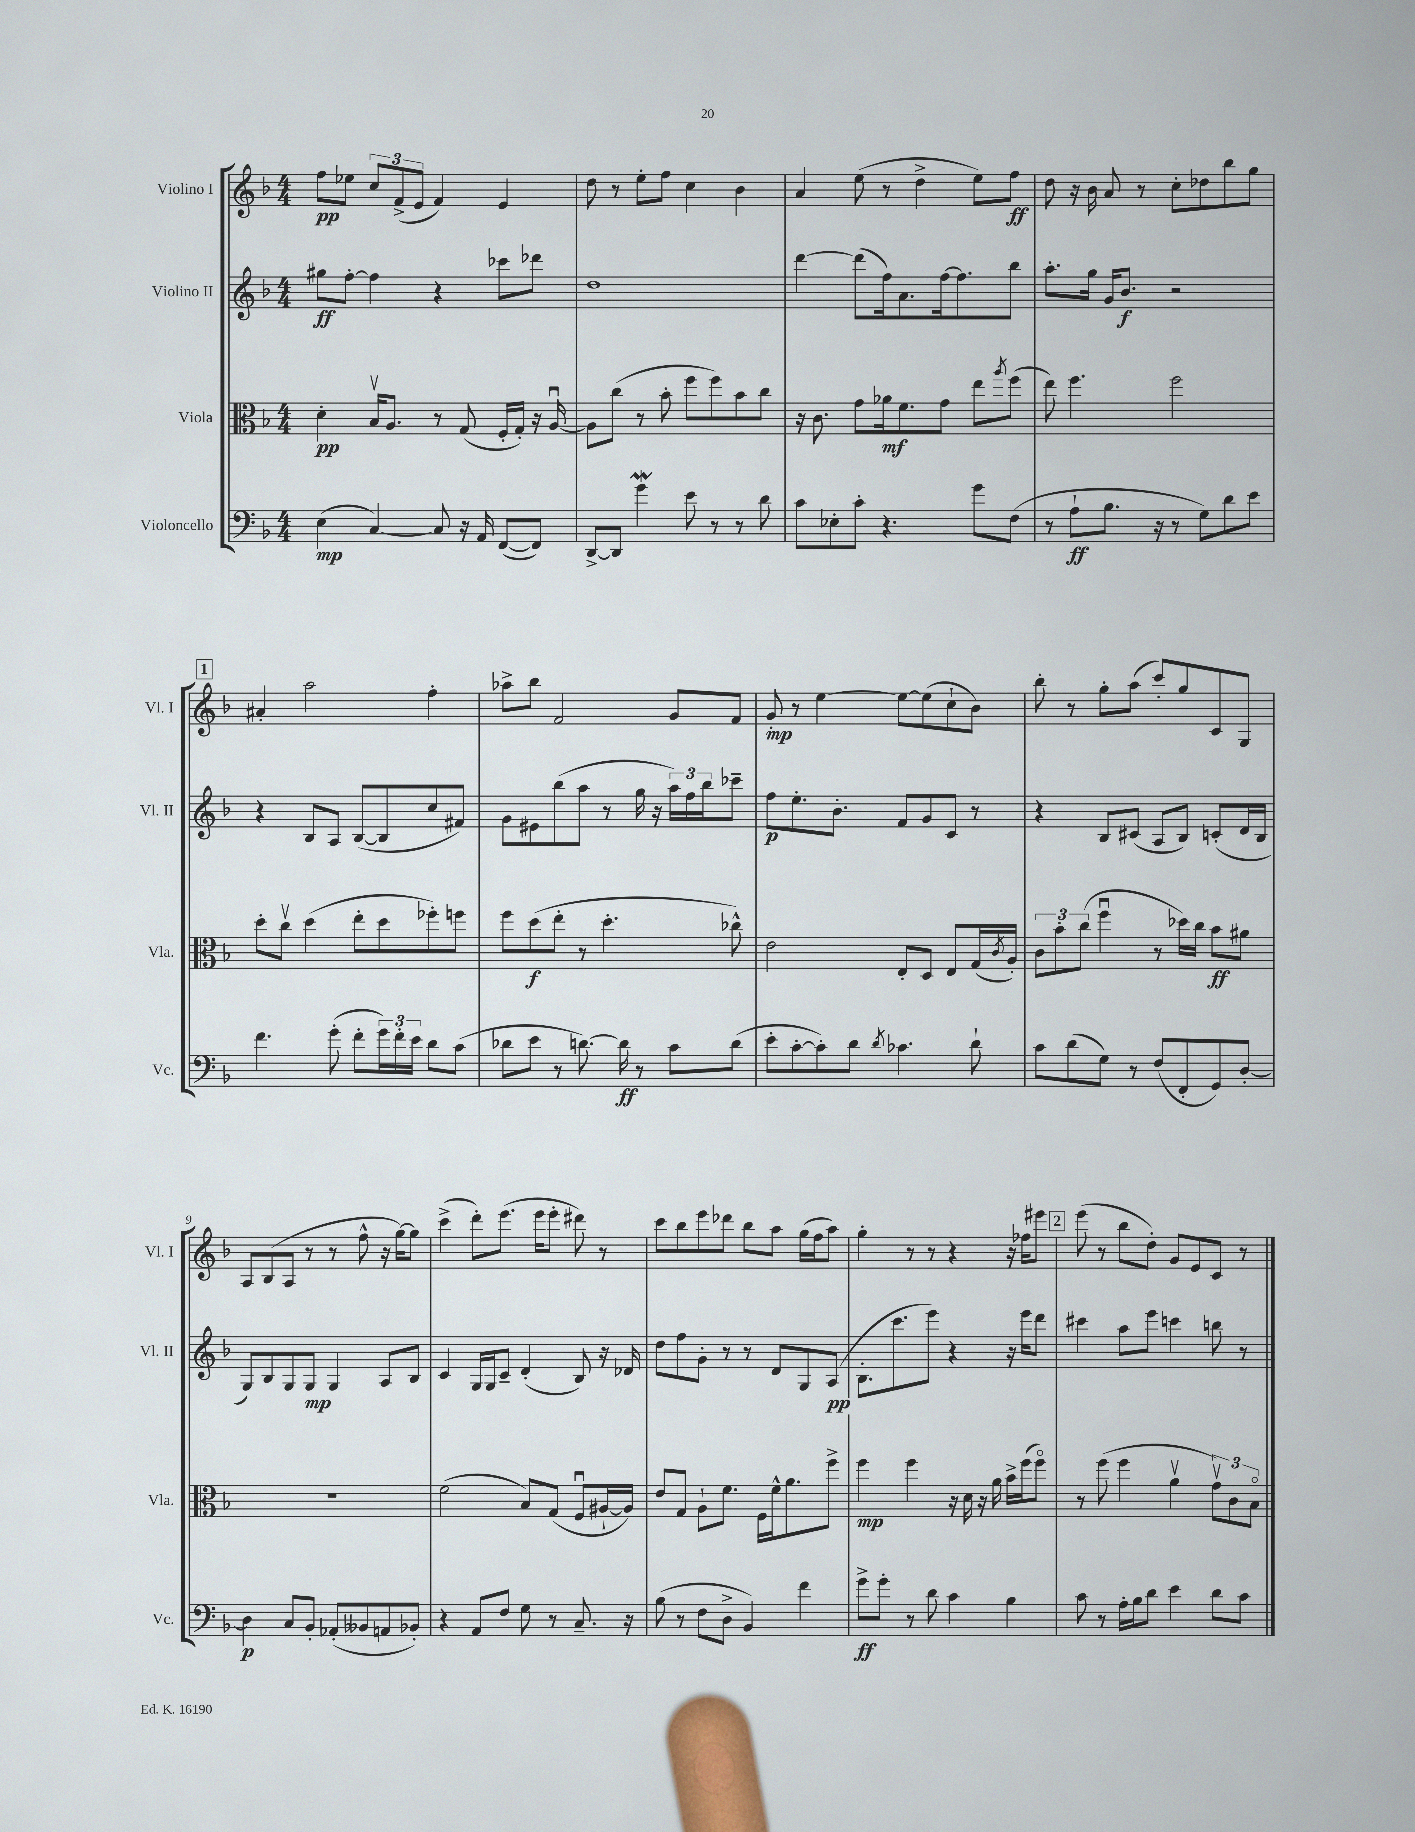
<<
\new StaffGroup <<
\new Staff = "s0" \with { instrumentName = "Violino I" shortInstrumentName = "Vl. I" } {
    \clef treble \key f \major \numericTimeSignature \time 4/4
    f''8\pp ees''8 \tuplet 3/2 { c''8 f'8->( e'8 } f'4) e'4 |
    d''8 r8 e''8-. f''8 c''4 bes'4 |
    a'4 e''8( r8 d''4-> e''8) f''8\ff |
    d''8 r16 bes'16 a'8 r8 c''8-. des''8 bes''8 g''8 |
    \mark \markup { \box "1" } ais'4-. a''2 f''4-. |
    aes''8-> bes''8 f'2 g'8 f'8 |
    g'8-.\mp r8 e''4~ e''8~ e''8( c''8-! bes'8) |
    bes''8-. r8 g''8-. a''8( c'''8-.) g''8 c'8 g8 |
    a8 bes8( a8 r8 r8 f''8-^ r16 g''16~) g''8 |
    c'''4->( d'''8-.) e'''8.( e'''16 e'''8-. dis'''8) r8 |
    c'''8 bes''8 e'''8 des'''8 bes''8 a''8 g''16( f''16 a''8) |
    g''4-. r8 r8 r4 r16 fes''16 eis'''8 |
    \mark \markup { \box "2" } e'''8( r8 bes''8 d''8-.) g'8 e'8 c'8 r8 \bar "|." |
}
\new Staff = "s1" \with { instrumentName = "Violino II" shortInstrumentName = "Vl. II" } {
    \clef treble \key f \major \numericTimeSignature \time 4/4
    gis''8\ff f''8~-. f''4 r4 ces'''8 des'''8 |
    d''1 |
    d'''4~ d'''8( f''16) a'8. f''16~ f''8. bes''8 |
    a''8.-. g''16 g'16 bes'8.\f r2 |
    \mark \markup { \box "1" } r4 bes8 a8 bes8~( bes8 c''8 fis'8) |
    g'8 eis'8 bes''8( a''8 r8 g''16 r16 \tuplet 3/2 { a''16) f''16 bes''16 } ces'''8-- |
    f''8\p e''8.-. bes'8.-. f'8 g'8 c'8 r8 |
    r4 bes8 cis'8( a8 bes8) c'8-.( d'16 bes16 |
    g8) bes8 g8 g8\mp g4 a8 bes8 |
    c'4 g16 g16 c'8-- d'4-.( bes8) r16 des'16 |
    d''8 f''8 g'8-. r8 r8 d'8 g8 a8\pp( |
    bes8.-. c'''8. e'''8) r4 r16 e'''16 d'''8 |
    \mark \markup { \box "2" } cis'''4 a''8 e'''8 c'''4 b''8 r8 \bar "|." |
}
\new Staff = "s2" \with { instrumentName = "Viola" shortInstrumentName = "Vla." } {
    \clef alto \key f \major \numericTimeSignature \time 4/4
    d'4-.\pp bes16\upbow a8. r8 g8( f16-. g16-.) r16 a16~\downbow |
    a8 c''8( r8 bes'8-. f''8 f''8) bes'8 c''8 |
    r16 c'8. g'8 aes'16\mf f'8. g'8 e''8 \acciaccatura { a''8 } f''8( |
    e''8) f''4. f''2 |
    \mark \markup { \box "1" } d''8-. c''8\upbow d''4( e''8-. d''8 fes''8-.) f''8 |
    f''8 d''8\f( e''8-. r8 d''4.-. ces''8-^) |
    e'2 e8-. d8 e8 g16( \acciaccatura { c'8 } a16-.) |
    \tuplet 3/2 { c'8 bes'8-. c''8( } f''4\downbow r8 des''16) c''16 bes'8\ff ais'8 |
    R1 |
    f'2( bes8) g8( f8\downbow ais16~-! ais16) |
    e'8 g8 a8-! f'8. f16 f'16-^ a'8. f''8-> |
    f''4\mp f''4 r16 d'16 r16 a'16 bes'16-> f''16( f''8\flageolet) |
    \mark \markup { \box "2" } r8 f''8( f''4 a'4\upbow \tuplet 3/2 { g'8\upbow) c'8 bes8\flageolet } \bar "|." |
}
\new Staff = "s3" \with { instrumentName = "Violoncello" shortInstrumentName = "Vc." } {
    \clef bass \key f \major \numericTimeSignature \time 4/4
    e4\mp( c4~) c8 r16 a,16 f,8~( f,8) |
    d,8~-> d,8 g'4\mordent e'8 r8 r8 d'8 |
    c'8 ees8-. c'8-. r4. g'8 f8( |
    r8 a8-!\ff bes8. r16 r8 g8) d'8 e'8 |
    \mark \markup { \box "1" } f'4. g'8-.( f'8-. \tuplet 3/2 { g'16) f'16-. e'16 } d'8 c'8( |
    des'8 e'8 r8 d'8.~) d'16\ff r8 c'8 d'8( |
    e'8-. c'8~-. c'8-.) d'8 \acciaccatura { d'8 } ces'4. d'8-! |
    c'8 d'8( g8) r8 f8( f,8-. g,8) d8~-. |
    d4\p c8 bes,8-. aes,8-.( beses,8 a,8 bes,8-.) |
    r4 a,8 f8 g8 r8 c8.-- r16 |
    bes8( r8 f8 d8-> bes,4) f'4 |
    g'8->\ff g'8-. r8 d'8 c'4 bes4 |
    \mark \markup { \box "2" } c'8 r8 a16-. bes16 d'8 e'4 d'8 c'8 \bar "|." |
}
>>
>>
